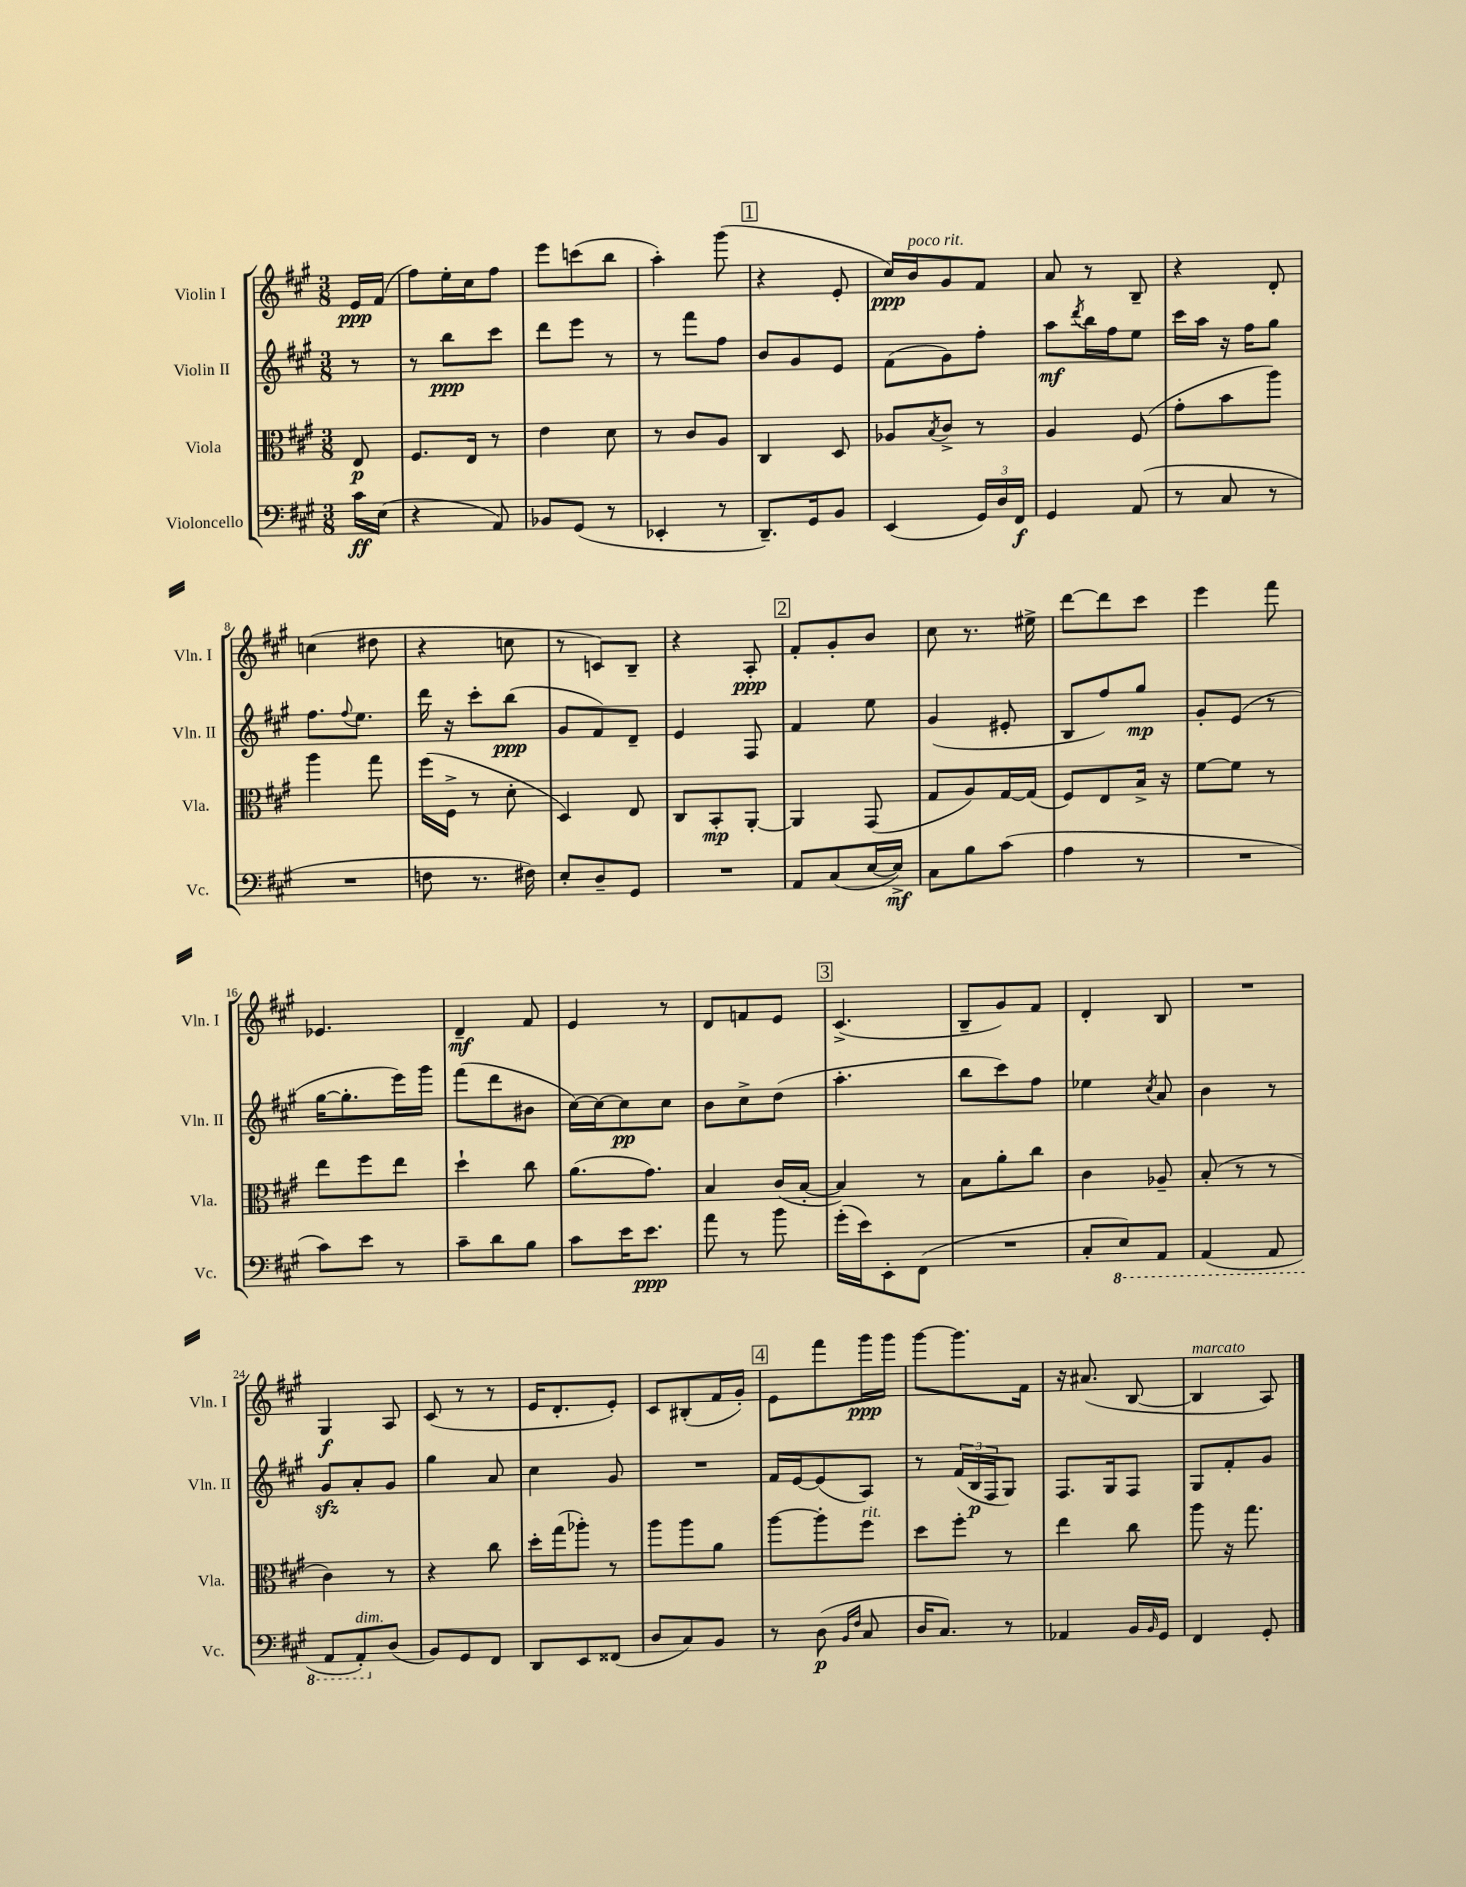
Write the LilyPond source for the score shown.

<<
\new StaffGroup <<
\new Staff = "s0" \with { instrumentName = "Violin I" shortInstrumentName = "Vln. I" } {
    \clef treble \key a \major \numericTimeSignature \time 3/8 \partial 8
    e'16\ppp fis'16( |
    fis''8) e''16-. cis''16 fis''8 |
    e'''8 c'''8( b''8 |
    a''4-.) gis'''8( |
    \mark \markup { \box "1" } r4 e'8-. |
    cis''16\ppp) b'16^\markup { \italic "poco rit." } gis'8 fis'8 |
    a'8 r8 b8-- |
    r4 d'8-. |
    c''4( dis''8 |
    r4 c''8 |
    r8 c'8) b8-- |
    r4 a8-.\ppp |
    \mark \markup { \box "2" } fis'8-. gis'8-. b'8 |
    cis''8 r8. eis''16-> |
    d'''8~ d'''8 cis'''8 |
    e'''4 fis'''8 |
    ees'4. |
    d'4--\mf fis'8 |
    e'4 r8 |
    d'8 f'8 e'8 |
    \mark \markup { \box "3" } cis'4.->( |
    b8-- gis'8) fis'8 |
    d'4-. b8 |
    R4. |
    gis4\f a8 |
    cis'8( r8 r8 |
    e'16 d'8.-. e'8-.) |
    cis'8 bis8-.( fis'16 gis'16-.) |
    \mark \markup { \box "4" } e'8 fis'''8 gis'''16\ppp gis'''16 |
    gis'''8~ gis'''8. fis'16 |
    r16 ais'8.( b8~ |
    b4^\markup { \italic "marcato" } a8) \bar "|." |
}
\new Staff = "s1" \with { instrumentName = "Violin II" shortInstrumentName = "Vln. II" } {
    \clef treble \key a \major \numericTimeSignature \time 3/8 \partial 8
    r8 |
    r8 b''8\ppp cis'''8 |
    d'''8 e'''8 r8 |
    r8 fis'''8 fis''8 |
    \mark \markup { \box "1" } b'8 gis'8 e'8 |
    fis'8( gis'8) fis''8-. |
    a''8\mf \acciaccatura { d'''8 } b''16 fis''16 e''8 |
    cis'''16 a''16 r16 fis''16 gis''8 |
    fis''8. \appoggiatura { fis''8 } e''8. |
    d'''16 r16 cis'''8-. b''8\ppp( |
    gis'8 fis'8) d'8-- |
    e'4 fis8 |
    \mark \markup { \box "2" } fis'4 e''8 |
    gis'4( eis'8-. |
    b8 fis''8) gis''8\mp |
    gis'8-. e'8( r8 |
    gis''16~ gis''8.-. e'''16) gis'''16 |
    fis'''8( d'''8 bis'8 |
    cis''16~) cis''16~ cis''8\pp cis''8 |
    b'8 cis''8-> d''8( |
    \mark \markup { \box "3" } a''4.-. |
    b''8 cis'''8) fis''8 |
    ees''4 \acciaccatura { cis''8 } a'8 |
    b'4 r8 |
    gis'8\sfz a'8-. gis'8 |
    gis''4 a'8 |
    cis''4 gis'8 |
    R4. |
    \mark \markup { \box "4" } fis'16 e'16~ e'8( a8) |
    r8 \tuplet 3/2 { fis'16( b16\p fis16 } gis8) |
    fis8. gis16 fis8 |
    gis8 fis'8-. gis'8 \bar "|." |
}
\new Staff = "s2" \with { instrumentName = "Viola" shortInstrumentName = "Vla." } {
    \clef alto \key a \major \numericTimeSignature \time 3/8 \partial 8
    e8\p |
    fis8. e16 r8 |
    e'4 d'8 |
    r8 cis'8 a8 |
    \mark \markup { \box "1" } cis4 d8 |
    aes8 \acciaccatura { b8 } cis'8-> r8 |
    a4 fis8( |
    gis'8-. b'8 a''8) |
    a''4 gis''8 |
    fis''16( fis16-> r8 d'8-. |
    d4) e8 |
    cis8 b,8-.\mp a,8~-. |
    \mark \markup { \box "2" } a,4 gis,8( |
    gis8 a8) gis16~ gis16( |
    fis8) e8 b16-> r16 |
    fis'8~ fis'8 r8 |
    e''8 fis''8 e''8 |
    d''4-! cis''8 |
    a'8.( gis'8.) |
    b4 cis'16( b16~-. |
    \mark \markup { \box "3" } b4) r8 |
    b8 a'8-. cis''8 |
    cis'4 aes8-- |
    b8-.( r8 r8 |
    cis'4) r8 |
    r4 cis''8 |
    d''16-. gis''16( aes''8-.) r8 |
    a''8 a''8 a'8 |
    \mark \markup { \box "4" } a''8~ a''8-. fis''8^\markup { \italic "rit." } |
    d''8 fis''8-. r8 |
    e''4 cis''8 |
    a''8 r16 gis''8. \bar "|." |
}
\new Staff = "s3" \with { instrumentName = "Violoncello" shortInstrumentName = "Vc." } {
    \clef bass \key a \major \numericTimeSignature \time 3/8 \partial 8
    cis'16\ff e16( |
    r4 a,8) |
    bes,8 gis,8( r8 |
    ees,4-. r8 |
    \mark \markup { \box "1" } d,8.--) gis,16 b,8 |
    e,4( \tuplet 3/2 { gis,16) d16 fis,16\f } |
    gis,4 a,8( |
    r8 cis8 r8 |
    R4. |
    f8 r8. fis16) |
    e8-. d8-- gis,8 |
    R4. |
    \mark \markup { \box "2" } a,8 cis8( e16~ e16->\mf) |
    cis8 b8 cis'8( |
    a4 r8 |
    R4. |
    cis'8) e'8 r8 |
    cis'8-- d'8 b8 |
    cis'8 e'16 e'8.\ppp |
    a'8 r8 b'8 |
    \mark \markup { \box "3" } gis'16-.( e'16) e,8-. fis,8( |
    R4. |
    cis8-. \ottava #-1 e,8) a,,8 |
    a,,4( a,,8 |
    a,,8 a,,8-.^\markup { \italic "dim." }) \ottava #0 d8( |
    b,8) gis,8 fis,8 |
    d,8 e,8 fisis,8( |
    d8 cis8) b,8 |
    \mark \markup { \box "4" } r8 d8\p( \grace { b,16 fis16 } cis8 |
    d16 cis8.) r8 |
    aes,4 b,16 \grace { b,16 } gis,16 |
    fis,4 gis,8-. \bar "|." |
}
>>
>>
